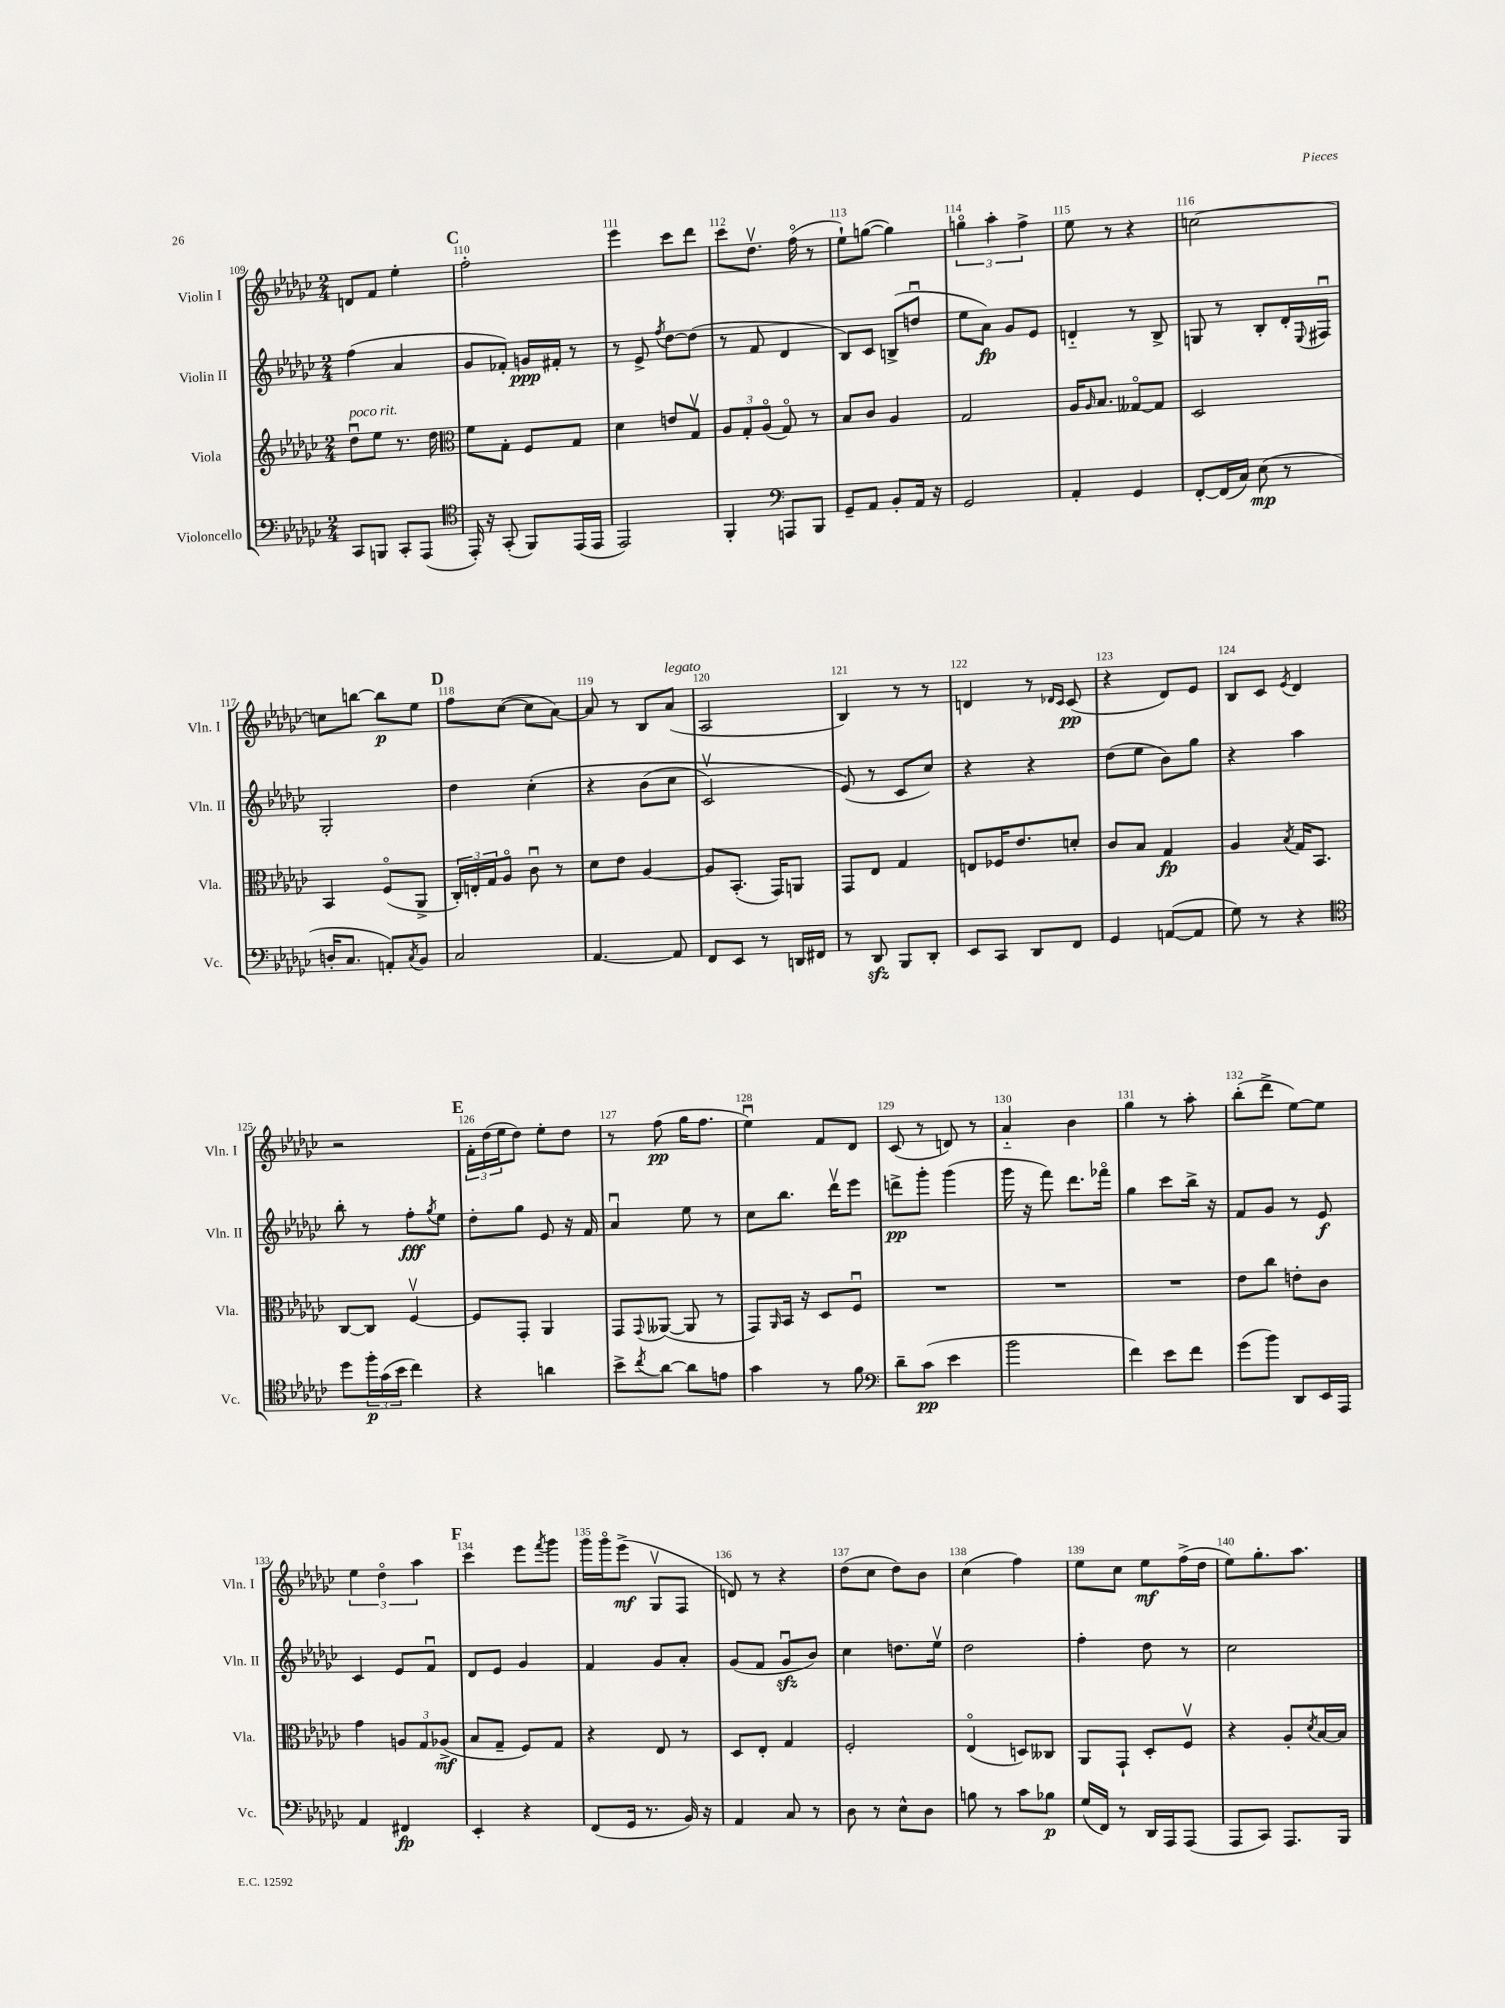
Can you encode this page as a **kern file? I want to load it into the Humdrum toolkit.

**kern	**dynam	**kern	**dynam	**kern	**dynam	**kern	**dynam
*part4	*part4	*part3	*part3	*part2	*part2	*part1	*part1
*staff4	*staff4	*staff3	*staff3	*staff2	*staff2	*staff1	*staff1
*I"Violoncello	*	*I"Viola	*	*I"Violin II	*	*I"Violin I	*
*I'Vc.	*	*I'Vla.	*	*I'Vln. II	*	*I'Vln. I	*
*clefF4	*	*clefG2	*	*clefG2	*	*clefG2	*
*k[b-e-a-d-g-c-]	*	*k[b-e-a-d-g-c-]	*	*k[b-e-a-d-g-c-]	*	*k[b-e-a-d-g-c-]	*
*M2/4	*	*M2/4	*	*M2/4	*	*M2/4	*
=109	=109	=109	=109	=109	=109	=109	=109
!	!	!LO:TX:a:i:t=poco rit.	!	!	!	!	!
8CC-/L	.	8dd-u\L	.	(4ff\	.	8dn/L	.
8BBBn/J	.	8ee-\J	.	.	.	8f/J	.
8CC-'/L	.	8.r	.	4a-/	.	4ee-'\	.
(8AAA-/J	.	.	.	.	.	.	.
.	.	16dd-\	.	.	.	.	.
!!LO:REH:place=s1:t=C
=110	=110	=110	=110	=110	=110	=110	=110
*clefC4	*	*clefC3	*	*	*	*	*
16EE-'/)	.	8f\L	.	8g-/L	.	2ff'\	.
16r	.	.	.	.	.	.	.
(8GG-'/	.	8G-'\J	.	8f-X'/J)	.	.	.
8FF/L)	.	8F/L	.	16gn/LL	ppp	.	.
.	.	.	.	16f#X'/JJ	.	.	.
(16EE-/L	.	8G-/J	.	8r	.	.	.
16EE-/JJ	.	.	.	.	.	.	.
=111	=111	=111	=111	=111	=111	=111	=111
2EE-/)	.	4d-\	.	8r	.	4eee-\	.
.	.	.	.	8e-^/	.	.	.
.	.	.	.	8qff/	.	.	.
.	.	8en/L	.	[8dd-\L	.	8ccc-\L	.
.	.	8G-v/J	.	(8dd-\J]	.	8ddd-\J	.
=112	=112	=112	=112	=112	=112	=112	=112
4FF'/	.	12A-/L	.	8r	.	8ccc-\L	.
.	.	12G-'/	.	.	.	.	.
.	.	.	.	8f/	.	8.dd-v\J	.
.	.	(12A-/J	.	.	.	.	.
*clefF4	*	*	*	*	*	*	*
8AAAn/L	.	8G-/)	.	4d-/	.	.	.
.	.	.	.	.	.	(16ff\	.
8BBB-/J	.	8r	.	.	.	8r	.
=113	=113	=113	=113	=113	=113	=113	=113
8GG-~/L	.	8B-/L	.	8B-/L)	.	8ee-`\L)	.
8AA-/J	.	8c-/J	.	8c-/J	.	([8ggn\J	.
8BB-'/L	.	4A-/	.	(8Bn^/L	.	4gg\])	.
16AA-/Jk	.	.	.	8ddnu/J	.	.	.
16r	.	.	.	.	.	.	.
=114	=114	=114	=114	=114	=114	=114	=114
2GG-/	.	2G-/	.	8ee-\L	.	6ggn\	.
.	.	.	.	8a-\J)	fp	.	.
.	.	.	.	.	.	6aa-'\	.
.	.	.	.	8g-/L	.	.	.
.	.	.	.	.	.	6ff^\	.
.	.	.	.	8e-/J	.	.	.
=115	=115	=115	=115	=115	=115	=115	=115
4AA-'/	.	16A-/KL	.	4dn/	.	8ee-\	.
.	.	16qqA-/	.	.	.	.	.
.	.	8.B-/J	.	.	.	.	.
.	.	.	.	.	.	8r	.
4GG-/	.	[8G--X/L	.	8r	.	4r	.
.	.	8G--/J]	.	8B-^/	.	.	.
=116	=116	=116	=116	=116	=116	=116	=116
[8FF'/L	.	2D-/	.	8Gn/	.	[2ccn\	.
(16FF/L]	.	.	.	8r	.	.	.
16C-/JJ)	.	.	.	.	.	.	.
(8E-\	mp	.	.	8B-'/L	.	.	.
8r	.	.	.	16d-'/L	.	.	.
.	.	.	.	8qqE-/	.	.	.
.	.	.	.	16F#Xu/JJ	.	.	.
!!LO:LB:g=z
=117	=117	=117	=117	=117	=117	=117	=117
16Dn'/KL	.	4BB-/	.	2G-'/	.	8ccn\L]	.
8.C-/J	.	.	.	.	.	.	.
.	.	.	.	.	.	[8bbn\J	.
8AAn'/L)	.	(8F/L	.	.	.	8bb\L]	p
8qC-/	.	.	.	.	.	.	.
8BB-/J	.	8AA-^/J	.	.	.	8ee-\J	.
!!LO:REH:place=s1:t=D
=118	=118	=118	=118	=118	=118	=118	=118
2C-/	.	24C-'/LL)	.	4dd-\	.	8ff\L	.
.	.	24En'/	.	.	.	.	.
.	.	24G-/J	.	.	.	.	.
.	.	8A-/J	.	.	.	([8cc-\J	.
.	.	8c-u\	.	(4cc-'\	.	8cc-\L]	.
.	.	8r	.	.	.	[8a-\J)	.
=119	=119	=119	=119	=119	=119	=119	=119
[4.AA-/	.	8d-\L	.	4r	.	8a-/]	.
.	.	8e-\J	.	.	.	8r	.
.	.	[4A-/	.	(8b-\L	.	8B-/L	.
!	!	!	!	!	!	!LO:TX:a:i:t=legato	!
8AA-/]	.	.	.	8cc-\J	.	(8a-/J	.
=120	=120	=120	=120	=120	=120	=120	=120
8FF/L	.	8A-/L]	.	2c-v/)	.	2A-/	.
8EE-/J	.	(8.BB-'/J	.	.	.	.	.
8r	.	.	.	.	.	.	.
.	.	16GG-/KL)	.	.	.	.	.
16DDn/LL	.	8AAn/J	.	.	.	.	.
16FF#X/JJ	.	.	.	.	.	.	.
=121	=121	=121	=121	=121	=121	=121	=121
8r	.	8GG-/L	.	(8e-/)	.	4B-/)	.
8DD-zz/	.	8E-/J	.	8r	.	.	.
8BBB-/L	.	4G-/	.	8c-/L	.	8r	.
8DD-'/J	.	.	.	8cc-/J)	.	8r	.
=122	=122	=122	=122	=122	=122	=122	=122
8EE-/L	.	8En/L	.	4r	.	4dn/	.
8CC-/J	.	16F-X/K	.	.	.	.	.
.	.	8.e-/	.	.	.	.	.
8DD-/L	.	.	.	4r	.	8r	.
.	.	.	.	.	.	16qqd-X/LL	.
.	.	.	.	.	.	16qqc-/JJ	.
8FF/J	.	8dn'/J	.	.	.	(8c-/	pp
=123	=123	=123	=123	=123	=123	=123	=123
4GG-/	.	8c-/L	.	(8dd-\L	.	4r	.
.	.	8B-/J	.	8ee-\J	.	.	.
([8AAn/L	.	4G-/	fp	8b-\L)	.	8d-/L)	.
8AA/J]	.	.	.	8gg-\J	.	8e-/J	.
=124	=124	=124	=124	=124	=124	=124	=124
8G-\)	.	4A-/	.	4r	.	8B-/L	.
8r	.	.	.	.	.	8c-/J	.
.	.	8qB-/	.	.	.	8qe-/	.
4r	.	16G-/KL	.	4aa-\	.	4d-/	.
.	.	8.BB-/J	.	.	.	.	.
!!LO:LB:g=z
=125	=125	=125	=125	=125	=125	=125	=125
*clefC4	*	*	*	*	*	*	*
8dd-\L	.	[8C-/L	.	8bb-'\	.	2r	.
24ff'\L	p	8C-/J]	.	8r	.	.	.
(24g-\	.	.	.	.	.	.	.
24b-\JJ	.	.	.	.	.	.	.
4cc-\)	.	[4Fv/	.	8ff'\L	fff	.	.
.	.	.	.	8qgg-/	.	.	.
.	.	.	.	8ee-\J	.	.	.
!!LO:REH:place=s1:t=E
=126	=126	=126	=126	=126	=126	=126	=126
4r	.	8F/L]	.	8dd-'\L	.	24f'\LL	.
.	.	.	.	.	.	(24dd-\	.
.	.	.	.	.	.	24ee-\J	.
.	.	8GG-'/J	.	8gg-\J	.	8dd-\J)	.
4an\	.	4AA-/	.	8e-/	.	8ee-'\L	.
.	.	.	.	16r	.	8dd-\J	.
.	.	.	.	16f/	.	.	.
=127	=127	=127	=127	=127	=127	=127	=127
8b-^\L	.	8GG-/L	.	4a-u/	.	8r	.
8qcc-/	.	8qqGG-/	.	.	.	.	.
[8a-\J	.	([8AA--X/J	.	.	.	(8ff\	pp
8a-\L]	.	8AA--/]	.	8ee-\	.	16gg-\KL	.
.	.	.	.	.	.	8.ff\J	.
8en\J	.	8r	.	8r	.	.	.
=128	=128	=128	=128	=128	=128	=128	=128
4g-\	.	8GG-/L)	.	8cc-\L	.	4ee-u\)	.
.	.	16qqAA-/	.	.	.	.	.
.	.	16BB-/Jk	.	8.bb-\J	.	.	.
.	.	16r	.	.	.	.	.
8r	.	8D-/L	.	.	.	8f/L	.
.	.	.	.	16ddd-v\KL	.	.	.
8f\	.	8Fu/J	.	8eee-\J	.	8d-/J	.
=129	=129	=129	=129	=129	=129	=129	=129
*clefF4	*	*	*	*	*	*	*
8d-~\L	.	2r	.	8dddn^\L	pp	(8c-/	.
(8c-\J	pp	.	.	8ggg-'\J	.	8r	.
4e-\	.	.	.	(4ggg-\	.	8dn/)	.
.	.	.	.	.	.	8r	.
=130	=130	=130	=130	=130	=130	=130	=130
2b-\	.	2r	.	16ggg-\	.	4a-/	.
.	.	.	.	16r	.	.	.
.	.	.	.	8fff\)	.	.	.
.	.	.	.	8.ddd-\L	.	4b-\	.
.	.	.	.	16fff-X\Jk	.	.	.
=131	=131	=131	=131	=131	=131	=131	=131
4f\)	.	2r	.	4gg-\	.	4gg-\	.
8e-\L	.	.	.	8ccc-\L	.	8r	.
8f\J	.	.	.	16bb-^\Jk	.	8aa-'\	.
.	.	.	.	16r	.	.	.
=132	=132	=132	=132	=132	=132	=132	=132
(8g-\L	.	8e-\L	.	8f/L	.	(8bb-'\L	.
8b-\J)	.	8cc-\J	.	8g-/J	.	8ddd-^\J	.
8DD-/L	.	8en'\L	.	8r	.	[8ee-\L)	.
16EE-/L	.	8c-\J	.	8e-/	f	8ee-\J]	.
16AAA-/JJ	.	.	.	.	.	.	.
!!LO:LB:g=z
=133	=133	=133	=133	=133	=133	=133	=133
4AA-/	.	4g-\	.	4c-/	.	6ee-\	.
.	.	.	.	.	.	6dd-\	.
4FF#X/	fp	12An/L	.	8e-/L	.	.	.
.	.	12G-/	.	.	.	6aa-\	.
.	.	.	.	8fu/J	.	.	.
.	.	(12A-X^/J	mf	.	.	.	.
!!LO:REH:place=s1:t=F
=134	=134	=134	=134	=134	=134	=134	=134
4EE-'/	.	8B-/L	.	8d-/L	.	4ccc-\	.
.	.	8G-~/J	.	8e-/J	.	.	.
4r	.	8F/L)	.	4g-/	.	8eee-\L	.
.	.	.	.	.	.	8qfff/	.
.	.	8G-/J	.	.	.	8ggg-\J	.
=135	=135	=135	=135	=135	=135	=135	=135
(8FF/L	.	4r	.	4f/	.	16ggg-\LL	.
.	.	.	.	.	.	16ggg-\J	.
16GG-/Jk	.	.	.	.	.	(8eee-^\J	mf
8.r	.	.	.	.	.	.	.
.	.	8E-/	.	8g-/L	.	8G-v/L	.
16BB-/)	.	8r	.	8a-'/J	.	8F/J	.
16r	.	.	.	.	.	.	.
=136	=136	=136	=136	=136	=136	=136	=136
4AA-/	.	8D-/L	.	(8g-/L	.	8dn/)	.
.	.	8E-'/J	.	8f/J	.	8r	.
8C-/	.	4G-/	.	8g-zzu/L	.	4r	.
8r	.	.	.	8b-/J)	.	.	.
=137	=137	=137	=137	=137	=137	=137	=137
8D-\	.	2F'/	.	4cc-\	.	(8dd-\L	.
8r	.	.	.	.	.	8cc-\J	.
8E-^^\L	.	.	.	8.ddn\L	.	8dd-\L)	.
8D-\J	.	.	.	.	.	8b-\J	.
.	.	.	.	16ee-v\Jk	.	.	.
=138	=138	=138	=138	=138	=138	=138	=138
8Bn\	.	(4E-/	.	2dd-\	.	(4cc-\	.
8r	.	.	.	.	.	.	.
8c-\L	.	8Dn/L)	.	.	.	4ff\)	.
8B-X\J	p	8C--X/J	.	.	.	.	.
=139	=139	=139	=139	=139	=139	=139	=139
(16G-/LL	.	8AA-/L	.	4ff'\	.	8ee-\L	.
16FF/JJ)	.	.	.	.	.	.	.
8r	.	8GG-`/J	.	.	.	8cc-\J	.
16DD-/LL	.	8D-'/L	.	8dd-\	.	8ee-\L	mf
16AAA-/J	.	.	.	.	.	.	.
(8AAA-/J	.	8Fv/J	.	8r	.	(16ff^\L	.
.	.	.	.	.	.	16dd-\JJ	.
=140	=140	=140	=140	=140	=140	=140	=140
8AAA-/L	.	4r	.	2cc-\	.	8ee-\L)	.
8CC-/J)	.	.	.	.	.	8.gg-'\	.
8.AAA-/L	.	8A-'/L	.	.	.	.	.
.	.	.	.	.	.	8.aa-\J	.
.	.	8qd-/	.	.	.	.	.
.	.	[16B-/L	.	.	.	.	.
16BBB-/Jk	.	16B-/JJ]	.	.	.	.	.
==	==	==	==	==	==	==	==
*-	*-	*-	*-	*-	*-	*-	*-
